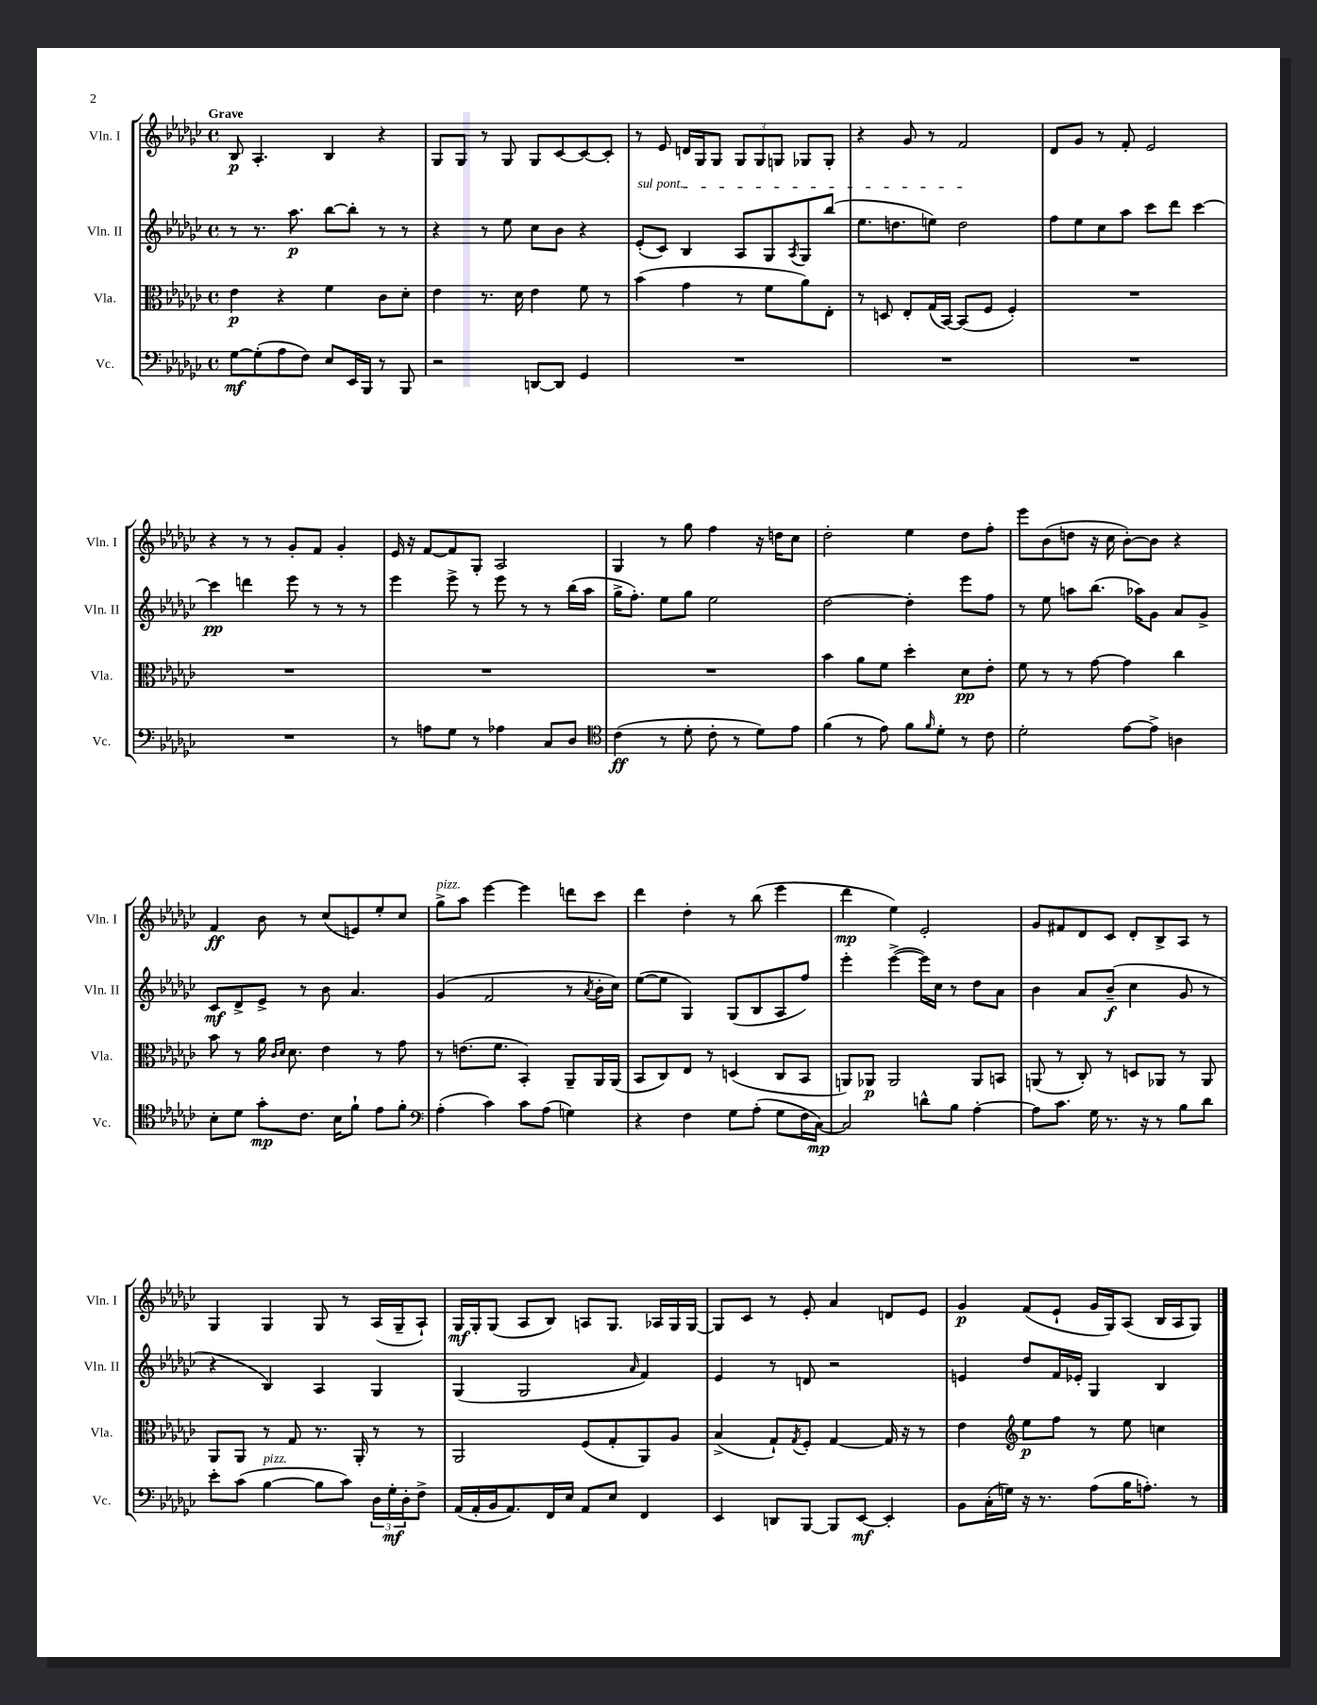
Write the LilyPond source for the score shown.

<<
\new StaffGroup <<
\new Staff = "s0" \with { instrumentName = "Vln. I" shortInstrumentName = "Vln. I" } {
    \clef treble \key ges \major \defaultTimeSignature \time 4/4 \tempo "Grave"
    bes8\p aes4.-. bes4 r4 |
    ges8 ges8 r8 ges8 ges8 ces'8~ ces'8~ ces'8-. |
    r8 ees'8 d'16 ges16 ges8 \tuplet 3/2 { ges8 ges8 g8 } ges8 ges8-. |
    r4 ges'8 r8 f'2 |
    des'8 ges'8 r8 f'8-. ees'2 |
    r4 r8 r8 ges'8-. f'8 ges'4-. |
    ees'16 r16 f'8~ f'8 ges8-. aes2 |
    ges4 r8 ges''8 f''4 r16 d''16 ces''8 |
    des''2-. ees''4 des''8 f''8-. |
    ees'''8 bes'8( d''8 r16 ces''16 bes'8~-.) bes'8 r4 |
    f'4\ff bes'8 r8 ces''8( e'8) ees''8-. ces''8 |
    ges''8->^\markup { \italic "pizz." } aes''8 ees'''4~ ees'''4 d'''8 ces'''8 |
    des'''4 des''4-. r8 bes''8( ees'''4 |
    des'''4\mp ees''4) ees'2-. |
    ges'8 fis'8 des'8 ces'8 des'8-. bes8-> aes8 r8 |
    ges4 ges4 ges8 r8 aes16( ges16-- aes8-!) |
    ges16\mf ges16-. ges8( aes8 bes8) a8 ges8. aes16 ges16 ges16~ |
    ges8 ces'8 r8 ees'8-. aes'4 d'8 ees'8 |
    ges'4\p f'8( ees'8-! ges'16 ges16) aes8( bes16 aes16 ges8) \bar "|." |
}
\new Staff = "s1" \with { instrumentName = "Vln. II" shortInstrumentName = "Vln. II" } {
    \clef treble \key ges \major \defaultTimeSignature \time 4/4
    r8 r8. aes''8.\p bes''8~ bes''8-. r8 r8 |
    r4 r8 ees''8 ces''8 bes'8 r4 |
    \once \override TextSpanner.bound-details.left.text = \markup { \italic "sul pont." } ees'8-.\startTextSpan( ces'8) bes4 aes8 ges8 \acciaccatura { aes8 } ges8 bes''8( |
    ees''8. d''8. e''8) d''2\stopTextSpan |
    f''8 ees''8 ces''8 aes''8 ces'''8 des'''8 ces'''4~ |
    ces'''4\pp d'''4 ees'''8 r8 r8 r8 |
    ees'''4 ees'''8-> r8 ees'''8 r8 r8 bes''16( aes''16 |
    ges''16-> f''8.-.) ees''8 ges''8 ees''2 |
    des''2~ des''4-. ees'''8 f''8 |
    r8 ees''8 a''8 bes''8.( aes''16) ges'8 aes'8 ges'8-> |
    ces'8\mf des'8-> ees'8-> r8 bes'8 aes'4. |
    ges'4( f'2 r8 \acciaccatura { aes'8 } bes'16-. ces''16) |
    ees''8~( ees''8 ges4) ges8( bes8 aes8 f''8) |
    ees'''4-. ees'''4~->( ees'''16) ces''16 r8 des''8 aes'8 |
    bes'4 aes'8 bes'8--\f( ces''4 ges'8 r8 |
    r4 bes4) aes4 ges4 |
    ges4( ges2 \grace { aes'16 } f'4) |
    ees'4 r8 d'8 r2 |
    e'4 des''8 f'16 ees'16-. ges4 bes4 \bar "|." |
}
\new Staff = "s2" \with { instrumentName = "Vla." shortInstrumentName = "Vla." } {
    \clef alto \key ges \major \defaultTimeSignature \time 4/4
    ees'4\p r4 f'4 ces'8 des'8-. |
    ees'4 r8. des'16 ees'4 f'8 r8 |
    bes'4( ges'4 r8 f'8 aes'8) ees8-. |
    r8 d8 ees8-. ges16( bes,16~) bes,8( f8 f4-.) |
    R1 |
    R1 |
    R1 |
    R1 |
    bes'4 aes'8 f'8 des''4-. des'8\pp ees'8-. |
    f'8 r8 r8 ges'8~ ges'4 ces''4 |
    bes'8 r8 aes'16 \grace { ces'16 des'16 } des'8. ees'4 r8 ges'8 |
    r8 e'8.( f'8. bes,4-.) aes,8-- aes,16 aes,16( |
    bes,8 ces8) ees8 r8 d4( ces8 bes,8 |
    a,8) aes,8\p aes,2 aes,8 b,8 |
    a,8( r8 ces8-.) r8 d8 aes,8 r8 aes,8 |
    aes,8 aes,8 r8 ges8 r8. aes,16-. r8 r8 |
    aes,2 f8( ges8-. aes,8) aes8 |
    bes4->( ges8-!) \acciaccatura { ges8 } f8-. ges4~ ges16 r16 r8 |
    ees'4 \clef treble ees''8\p f''8 r8 ees''8 c''4 \bar "|." |
}
\new Staff = "s3" \with { instrumentName = "Vc." shortInstrumentName = "Vc." } {
    \clef bass \key ges \major \defaultTimeSignature \time 4/4
    ges8~\mf ges8-.( aes8 f8) ees8 ees,16 bes,,16 r8 bes,,8 |
    r2 d,8~ d,8 ges,4 |
    R1 |
    R1 |
    R1 |
    R1 |
    r8 a8 ges8 r8 aes4 ces8 des8 |
    \clef tenor ces'4\ff( r8 des'8-. ces'8-. r8 des'8) ees'8 |
    f'4( r8 ees'8) f'8 \grace { f'16 } des'8-. r8 ces'8 |
    des'2-. ees'8~ ees'8-> a4 |
    bes8-. des'8 ges'8-.\mp ces'8. bes16 f'8-! ees'8 f'8-. |
    \clef bass aes4-.( ces'4) ces'8 aes8( g4) |
    r4 f4 ges8 aes8-.( ges8 f16 ces16~\mp) |
    ces2 d'8-^ bes8 aes4~-. |
    aes8 ces'8. ges16 r8. r16 r8 bes8 des'8 |
    ees'8-. ces'8( bes4~^\markup { \italic "pizz." } bes8 ces'8) \tuplet 3/2 { des16 ges16-.\mf des16-. } f8-> |
    aes,16( aes,16-. bes,16 aes,8.) f,16 ees16 aes,8 ees8 f,4 |
    ees,4 d,8 bes,,8~ bes,,8 ees,8~\mf ees,4-. |
    bes,8 ces16-.( g16) r16 r8. aes8( bes16 a8.-.) r8 \bar "|." |
}
>>
>>
\layout { \context { \Score \remove "Bar_number_engraver" } }
